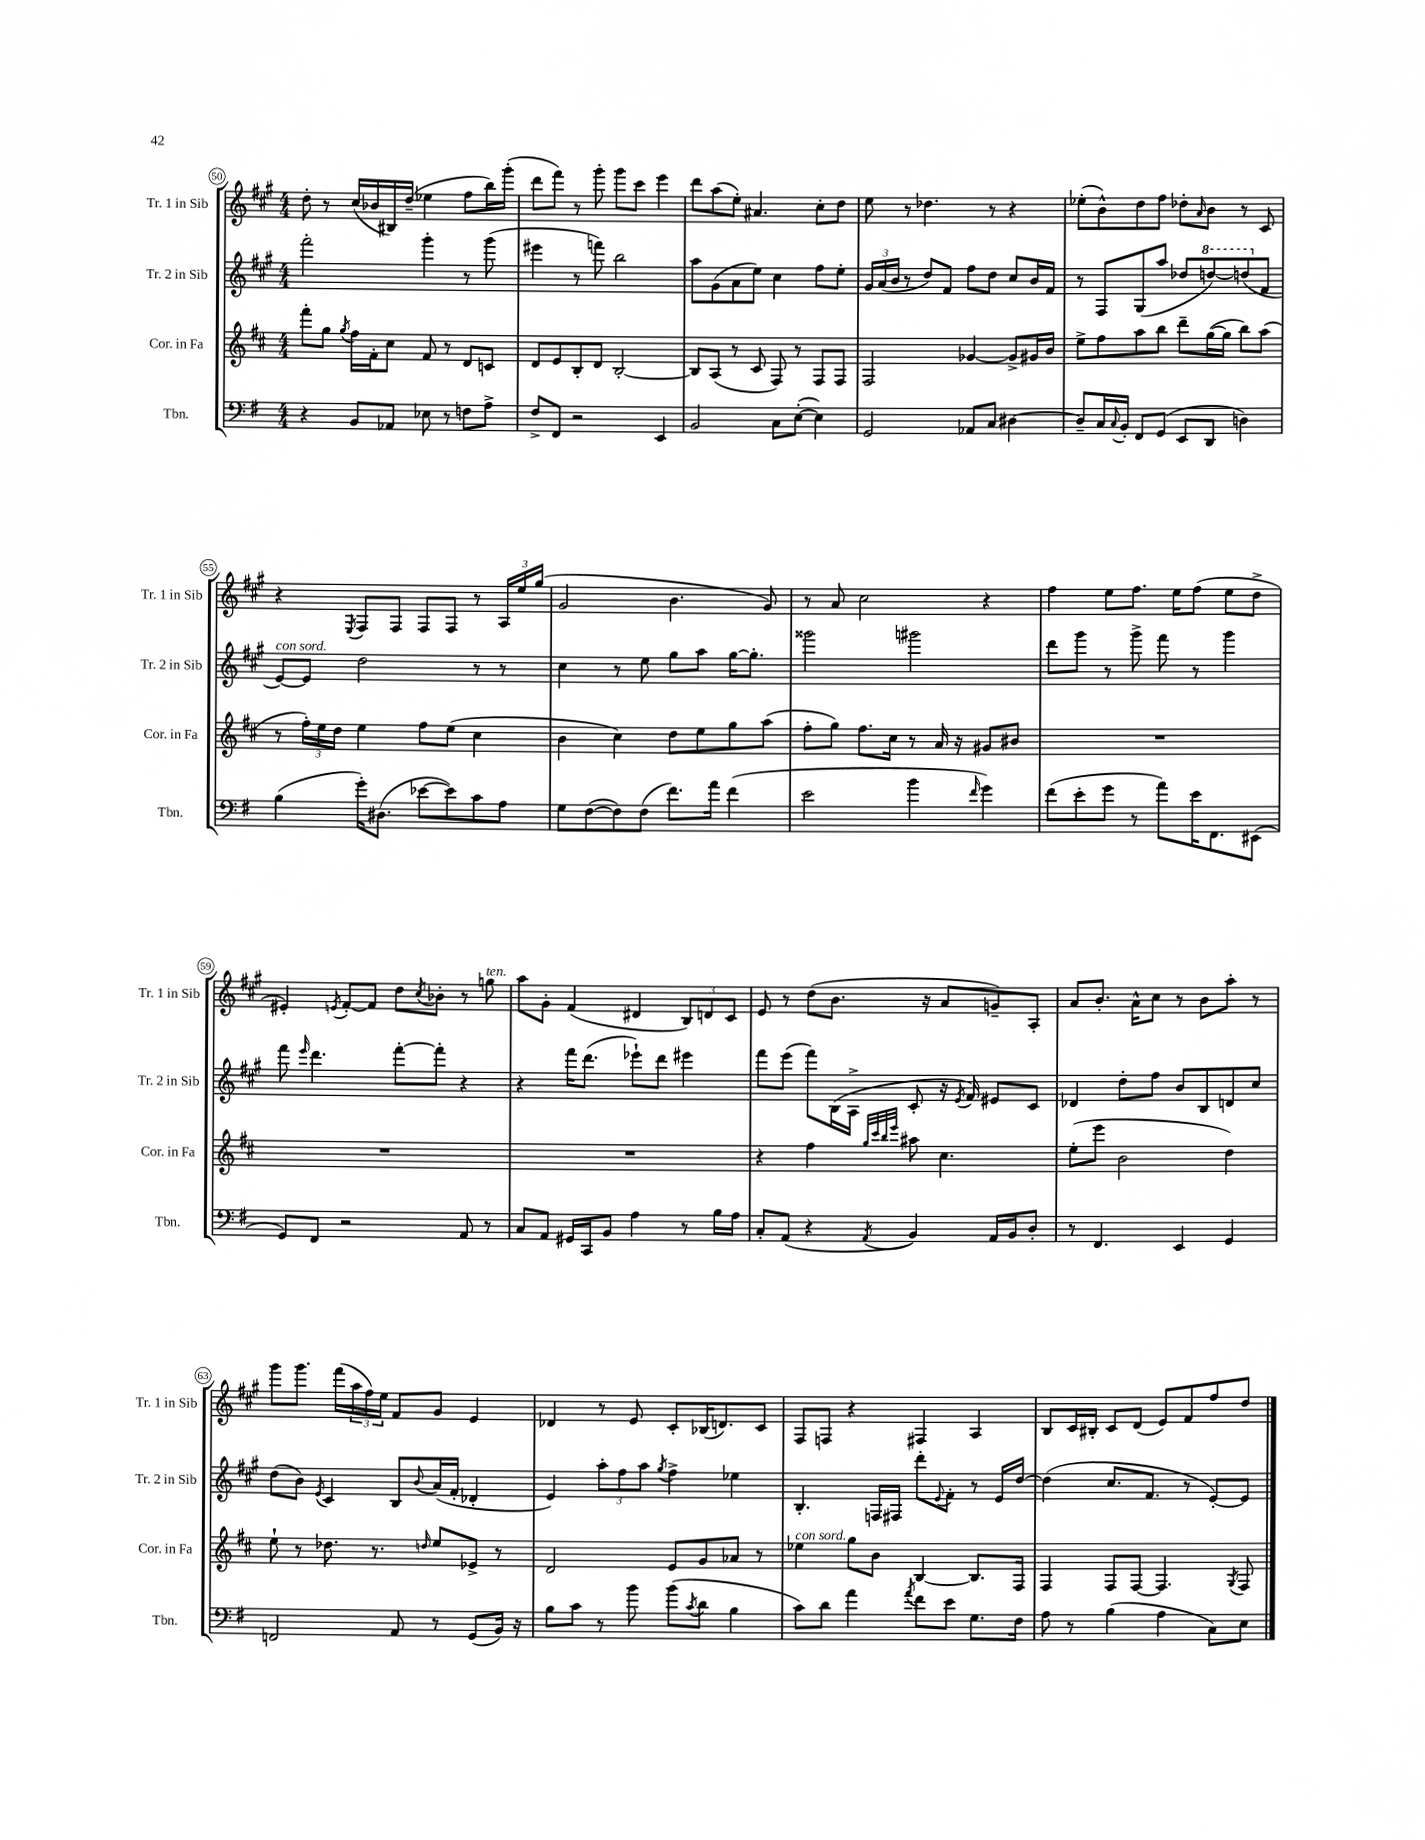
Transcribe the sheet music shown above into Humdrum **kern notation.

**kern	**kern	**kern	**kern
*part4	*part3	*part2	*part1
*staff4	*staff3	*staff2	*staff1
*I"Tbn.	*I"Cor. in Fa	*I"Tr. 2 in Sib	*I"Tr. 1 in Sib
*I'Tbn.	*I'Cor. in Fa	*I'Tr. 2 in Sib	*I'Tr. 1 in Sib
*clefF4	*clefG2	*clefG2	*clefG2
*k[f#]	*k[f#c#]	*k[f#c#g#]	*k[f#c#g#]
*M4/4	*M4/4	*M4/4	*M4/4
=50	=50	=50	=50
4r	8fff#'\L	2fff#'\	8dd'\
.	8gg\J	.	8r
.	8qgg/	.	.
8BB/L	16ff#\LL	.	(16cc#/LL
.	16f#'\J	.	16b-X/
8AA-X/J	8cc#\J	.	16B#X/)
.	.	.	(16dd~/JJ
8E-X\	8f#/	4ggg#'\	4ee-X\
8r	8r	.	.
8Fn\L	8d/L	8r	8ff#\L
8A^\J	8cn/J	(8ggg#\	16bb\L)
.	.	.	(16ggg#'\JJ
=51	=51	=51	=51
8F#^/L	8d/L	4eee#X\	8ddd\L
8FF#/J	8e/	.	8fff#\J)
2r	8B'/	8r	8r
.	8d/J	8fffn\)	8ggg#'\
.	[2B'/	2bb\	8ggg#\L
.	.	.	8ccc#\J
4EE/	.	.	4eee\
=52	=52	=52	=52
2BB/	8B/L]	8aa\L	8ddd\L
.	(8A/J	(8g#\	(8aa\
.	8r	8a\	8ee'\J)
.	8c#/	8ee\J)	4.a#X/
8C\L	8F#/)	4cc#\	.
([8E'\J	8r	.	.
4E\])	8F#/L	8ff#\L	8cc#'\L
.	8F#/J	8ee'\J	8dd\J
=53	=53	=53	=53
2GG/	2F#/	24g#/LL	8ee\
.	.	(24a/	.
.	.	24b/JJ	.
.	.	8r	8r
.	.	8dd/L)	4.dd-X\
.	.	8f#/J	.
8AA-X/L	[4g-X/	8ff#\L	.
8C/J	.	8dd\J	8r
[4D#X\	8g-^/L]	8cc#/L	4r
.	16g#X/L	16b/L	.
.	16b/JJ	16f#/JJ	.
=54	=54	=54	=54
8D#~/L]	8ee^\L	8r	(8ee-X'\L
16C/L	8ff#\	8F#/L	8b^^\)
8qqC/	.	.	.
16BB'/JJ	.	.	.
8FF#/L	8aa\	(8G#/	8dd\
(8GG/J	8bb\J	8aa/J	8ff#\J
8EE/L	8ddd~\L	8dd-X/L	8dd-X'\L
.	.	.	16qqa/
*	*	*8va	*
8DD/J	([16gg\L	[8dddn/)	8b\J
.	16gg\JJ]	.	.
4Dn\)	8bb\L)	(8dddn/]	8r
*	*	*X8va	*
.	(8aa\J	8f#/J	8c#/
!!LO:LB:g=z
=55	=55	=55	=55
!	!	!LO:TX:a:i:t=con sord.	!
(4B\	8r	[8e/L)	4r
.	24ff#'\LL)	8e/J]	.
.	24ee\	.	.
.	24dd\JJ	.	.
.	.	.	8qE/
16g'\KL)	4ee\	2dd\	8F#/L
(8.D#X\J	.	.	.
.	.	.	8F#/J
[8e-X\L	8ff#\L	.	8F#/L
8e-\])	(8ee\J	.	8F#/J
8c\	4cc#\	8r	8r
8A\J	.	8r	24A/LL
.	.	.	24ee/
.	.	.	(24gg#/JJ
=56	=56	=56	=56
8G\L	4b\	4cc#\	2g#/
([8F#\	.	.	.
8F#\])	4cc#\)	8r	.
(8F#\J	.	8ee\	.
8.f#\L)	8dd\L	8gg#\L	4.b\
.	8ee\	8aa\J	.
16a\Jk	.	.	.
(4f#\	8gg\	[16gg#\KL	.
.	.	8.gg#'\J]	.
.	(8aa\J	.	8g#/)
=57	=57	=57	=57
2e\	8ff#'\L	2ggg##X\	8r
.	8gg\J)	.	8a/
.	8.ff#\L	.	2cc#\
.	16cc#\Jk	.	.
4b\	8r	2ggg#X\	.
.	16a/	.	.
.	16r	.	.
16qqf#/	.	.	.
4g\)	8g#X/L	.	4r
.	8b#X/J	.	.
=58	=58	=58	=58
(8f#\L	1r	8ddd\L	4ff#\
8e'\	.	8ggg#\J	.
8g\J	.	8r	8ee\L
8r	.	8ggg#^\	8.ff#\J
8a\L)	.	8fff#\	.
.	.	.	16ee\KL
16e\K	.	8r	(8ff#\J
8.FF#\	.	.	.
.	.	4ggg#\	8ee\L
(8EE#X\J	.	.	8dd^\J
!!LO:LB:g=z
=59	=59	=59	=59
8GG/L)	1r	8fff#\	4e#X'/)
.	.	16qqeee/	.
8FF#/J	.	4.ddd\	.
.	.	.	8qen/
2r	.	.	[8f#'/L
.	.	.	8f#/J]
.	.	[8fff#'\L	8dd\L
.	.	.	8qcc#/
.	.	8fff#'\J]	8b-X'\J
8AA/	.	4r	8r
!	!	!	!LO:TX:a:i:t=ten.
8r	.	.	8ggn\
=60	=60	=60	=60
8C/L	1r	4r	8aa\L
8AA/J	.	.	8g#'\J
16GG#X/LL	.	16fff#\KL	(4f#/
16CC/J	.	(8.ddd\J	.
8BB/J	.	.	.
4A\	.	8eee-X`\L)	4d#X/
.	.	8ddd\J	.
8r	.	4eee#X\	12B/L)
.	.	.	12dn/
16B\LL	.	.	.
.	.	.	12c#/J
16A\JJ	.	.	.
=61	=61	=61	=61
8C'/L	4r	8fff#\L	8e/
(8AA/J	.	(8eee\J	8r
4r	4ff#\	8fff#\L)	(8dd\L
.	.	(16B\L	8.b\J
.	.	16A^\JJ	.
.	32qqgg/LLL	.	.
.	32qqccc#/	.	.
.	32qqbb/	.	.
8qAA/	32qqeee/JJJ	.	.
4BB/)	8aa#X\	8c#'/	.
.	.	.	16r
.	4.cc#\	16r	8a/L
.	.	8qe/	.
.	.	16f#/)	.
16AA/LL	.	8e#X/L	8gn~/)
16BB/J	.	.	.
8D'/J	.	8c#/J	8A'/J
=62	=62	=62	=62
8r	(8ee'\L	4d-X/	8a/L
4.FF#/	8eee\J	.	8.b'/J
.	2b\	8dd'\L	.
.	.	.	16a^^\KL
.	.	8ff#\J	8cc#\J
4EE/	.	8b/L	8r
.	.	8B/	8b\L
4GG/	4dd\)	8dn/	8aa'\J
.	.	8cc#/J	8r
!!LO:LB:g=z
=63	=63	=63	=63
2FFn/	8ee`\	(8dd\L	8ggg#\L
.	8r	8b\J)	8.ggg#\J
.	.	8qe/	.
.	8.dd-X\	4c#/	.
.	.	.	(16fff#\LL
.	.	.	24aa\
.	.	.	24ff#\)
.	8.r	.	.
.	.	.	24ee\JJ
8AA/	.	8B/L	8f#/L
.	16qqddn/	8qqb/	.
8r	8ee/L	(16a/L	8g#/J
.	.	16f#'/JJ	.
(8GG/L	8e-X^/J	4d-X'/	4e/
16BB/Jk)	8r	.	.
16r	.	.	.
=64	=64	=64	=64
8B\L	2d/	4e/)	4d-X/
8c\J	.	.	.
8r	.	12aa'\L	8r
.	.	12ff#\	.
8b\	.	.	8e/
.	.	12aa\J	.
.	.	8qgg#/	.
(8b\L	8e/L	4ff#^\	8c#'/L
8qc/	.	.	.
8d\J	8g/	.	(16B-X/K
.	.	.	8.dn/)
4B\	8a-X/J	4ee-X\	.
.	8r	.	8c#/J
=65	=65	=65	=65
!	!LO:TX:a:i:t=con sord.	!	!
8c\L)	4ee-X\	4.B'/	8F#/L
8d\J	.	.	8Fn/J
4a\	8gg\L	.	4r
.	8b\J	16Fn/LL	.
.	.	16F#X/JJ	.
8qa/	.	.	.
8f#\L	[4B/	8ddd'\L	4F#X/
.	.	8qqe/	.
8e\J	.	8f#'\J	.
8.G\L	8.B/L]	8r	4A/
.	.	16e/LL	.
16F#\Jk	16F#/Jk	[16dd/JJ	.
=66	=66	=66	=66
8A\	4F#/	(4dd\]	8B/L
8r	.	.	16c#/L
.	.	.	16B#X'/JJ
(4B\	8F#/L	8.cc#/L	8c#/L
.	[8F#/J	.	(8d/J
.	.	8.f#/J	.
4A\	4.F#/]	.	8e/L)
.	.	8r	8f#/
8C\L)	.	[8e'/L)	8ff#/
.	8qG/	.	.
8E\J	8F#/	8e/J]	8dd/J
==	==	==	==
*-	*-	*-	*-
